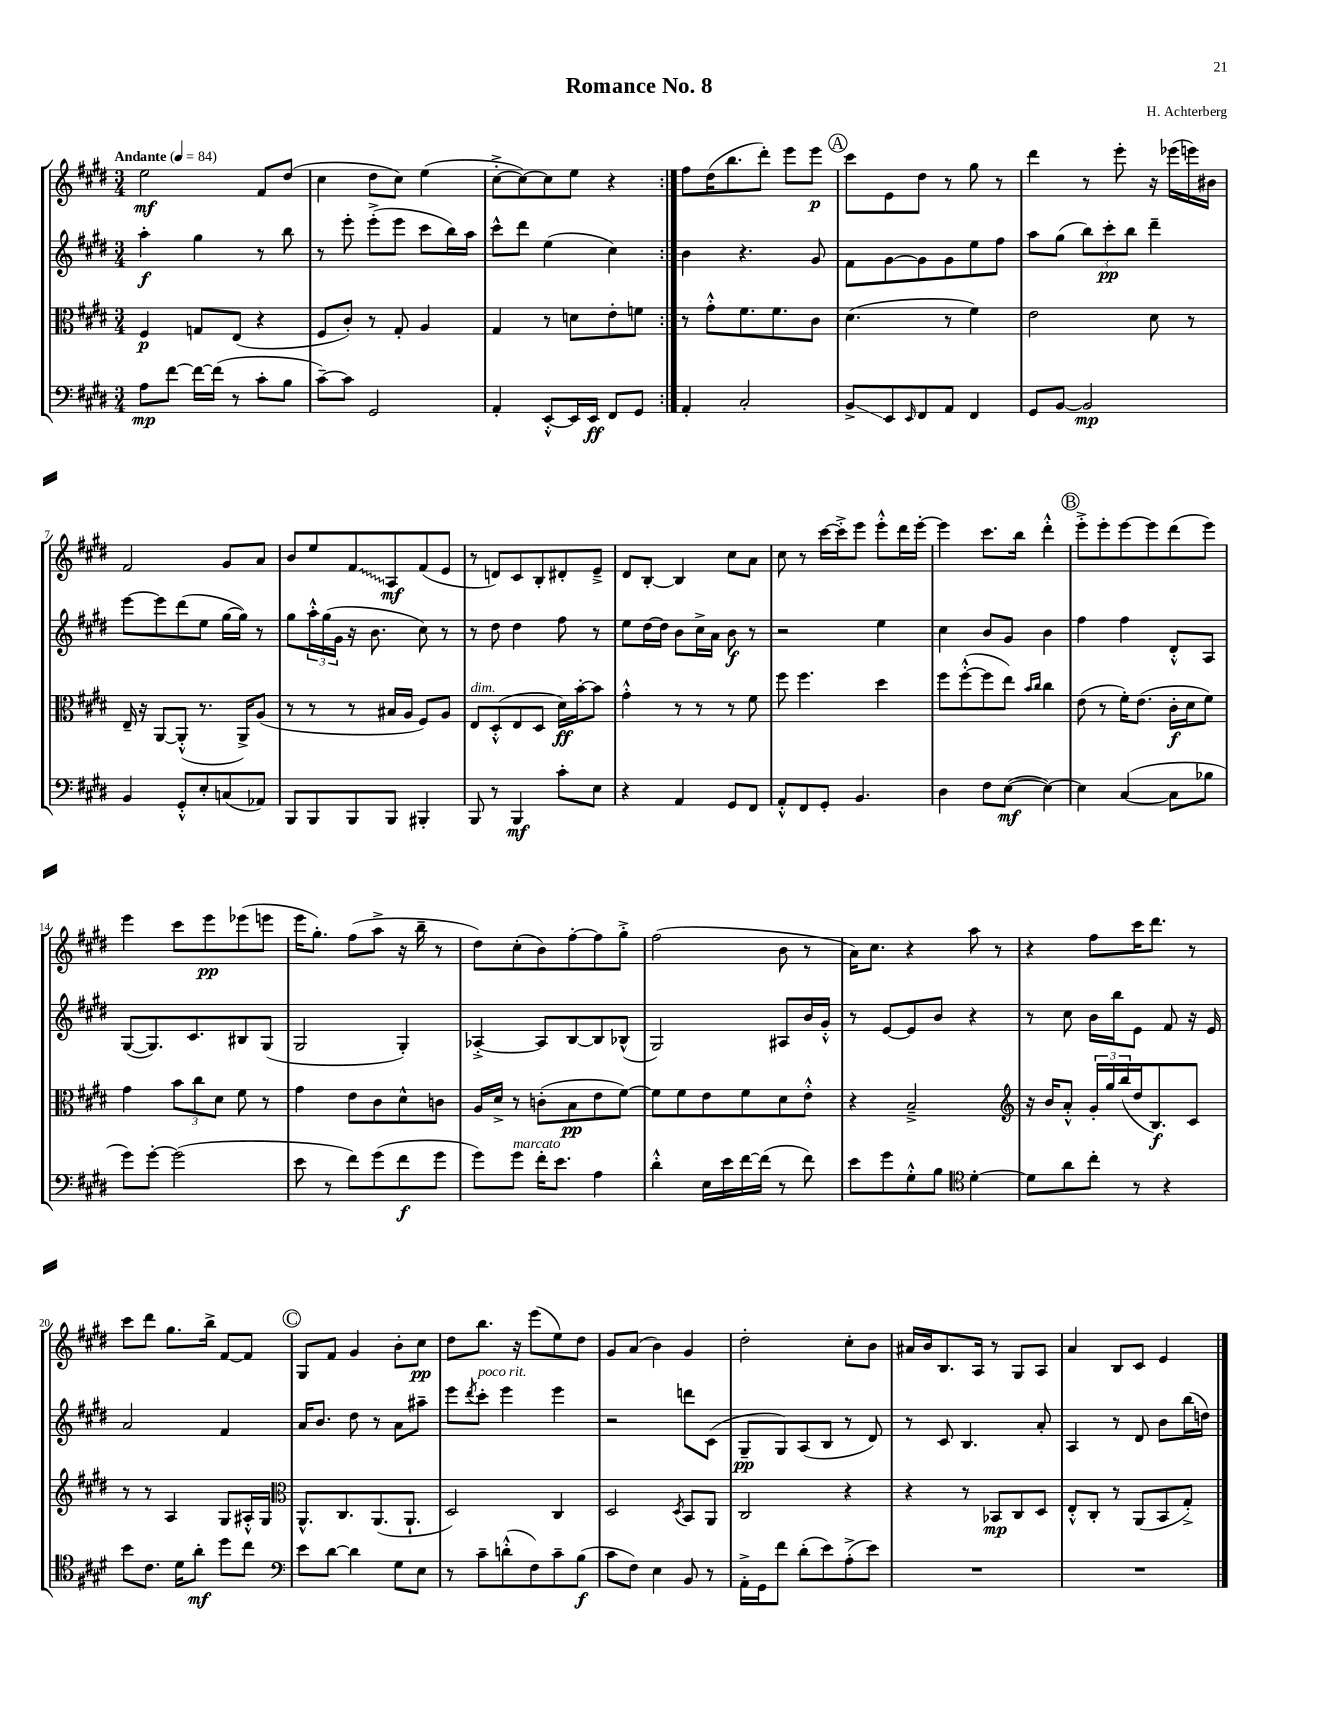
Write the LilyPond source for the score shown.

\header { title = "Romance No. 8" composer = "H. Achterberg" }
<<
\new StaffGroup <<
\new Staff = "s0" {
    \clef treble \key e \major \numericTimeSignature \time 3/4 \tempo "Andante" 4 = 84
    \repeat volta 2 { e''2\mf fis'8 dis''8( |
    cis''4 dis''8 cis''8) e''4( |
    cis''8~-.-> cis''8~) cis''8 e''8 r4 | }
    fis''8 dis''16( b''8. dis'''8-.) e'''8 e'''8\p |
    \mark \markup { \circle "A" } cis'''8 e'8 dis''8 r8 gis''8 r8 |
    dis'''4 r8 e'''8-. r16 ees'''16( e'''16) bis'16 |
    fis'2 gis'8 a'8 |
    b'8 e''8 \once \override Glissando.style = #'zigzag fis'8\glissando a8\mf fis'8( e'8 |
    r8 d'8) cis'8 b8-. dis'8-. e'8---> |
    dis'8 b8~-. b4 cis''8 a'8 |
    cis''8 r8 cis'''16~ cis'''16-.-> e'''8 e'''8-.-^ dis'''16 e'''16~-. |
    e'''4 cis'''8. b''16 dis'''4-.-^ |
    \mark \markup { \circle "B" } e'''8-.-> e'''8-. e'''8~ e'''8 dis'''8( e'''8) |
    e'''4 cis'''8 e'''8\pp ees'''8( e'''8 |
    e'''16 gis''8.-.) fis''8( a''8-> r16 b''16-- r8 |
    dis''8) cis''8-.( b'8) fis''8~-. fis''8 gis''8-.-> |
    fis''2( b'8 r8 |
    a'16) cis''8. r4 a''8 r8 |
    r4 fis''8 cis'''16 dis'''8. r8 |
    cis'''8 dis'''8 gis''8. b''16-> fis'8~ fis'8 |
    \mark \markup { \circle "C" } gis8 fis'8 gis'4 b'8-. cis''8\pp |
    dis''8 b''8. r16 e'''8( e''8) dis''8 |
    gis'8 a'8( b'4) gis'4 |
    dis''2-. cis''8-. b'8 |
    ais'16 b'16 b8. a16 r8 gis8 a8 |
    a'4 b8 cis'8 e'4 \bar "|." |
}
\new Staff = "s1" {
    \clef treble \key e \major \numericTimeSignature \time 3/4
    \repeat volta 2 { a''4-.\f gis''4 r8 b''8 |
    r8 e'''8-. e'''8-.->( e'''8 cis'''8 b''16) a''16 |
    cis'''8-^ dis'''8 e''4( cis''4) | }
    b'4 r4. gis'8 |
    \mark \markup { \circle "A" } fis'8 gis'8~ gis'8 gis'8 e''8 fis''8 |
    a''8 gis''8( \tuplet 3/2 { b''8) cis'''8-.\pp b''8 } dis'''4-- |
    e'''8~ e'''8 dis'''8( e''8 gis''16~ gis''16) r8 |
    gis''8 \tuplet 3/2 { a''16-.-^ gis''16( gis'16 } r16 b'8. cis''8) r8 |
    r8 dis''8 dis''4 fis''8 r8 |
    e''8 dis''16~ dis''16 b'8 cis''16-> a'16 b'8\f r8 |
    r2 e''4 |
    cis''4 b'8 gis'8 b'4 |
    \mark \markup { \circle "B" } fis''4 fis''4 dis'8-.-^ a8 |
    gis8~( gis8.) cis'8. bis8 gis8( |
    gis2 gis4-.) |
    aes4~-.-> aes8 b8~ b8 bes8-^( |
    gis2) ais8 b'16 gis'16-.-^ |
    r8 e'8~ e'8 b'8 r4 |
    r8 cis''8 b'16 b''16 e'8 fis'8 r16 e'16 |
    a'2 fis'4 |
    \mark \markup { \circle "C" } a'16 b'8. dis''8 r8 a'8 ais''8-- |
    e'''8 \acciaccatura { dis'''8 } cis'''8-.^\markup { \italic "poco rit." } e'''4 e'''4 |
    r2 d'''8 cis'8( |
    gis8--\pp gis8) a8( b8 r8 dis'8) |
    r8 cis'8 b4. a'8-. |
    a4 r8 dis'8 b'8 b''16( d''16) \bar "|." |
}
\new Staff = "s2" {
    \clef alto \key e \major \numericTimeSignature \time 3/4
    \repeat volta 2 { fis4\p g8 e8( r4 |
    fis8 cis'8-.) r8 gis8-. a4 |
    gis4 r8 d'8 e'8-. f'8 | }
    r8 gis'8-.-^ fis'8. fis'8. cis'8 |
    \mark \markup { \circle "A" } dis'4.( r8 fis'4) |
    e'2 dis'8 r8 |
    e16-- r16 a,8~ a,8-.-^( r8. a,16->) a8( |
    r8 r8 r8 bis16 a16 fis8) a8 |
    e8^\markup { \italic "dim." } dis8-.-^( e8 dis8 dis'16\ff) b'16~-. b'8 |
    gis'4-.-^ r8 r8 r8 fis'8 |
    fis''8 fis''4. dis''4 |
    fis''8 fis''8~-.-^( fis''8 e''8) \grace { b'16 cis''16 } cis''4 |
    \mark \markup { \circle "B" } e'8( r8 fis'16-.) e'8.( cis'16-.\f dis'16 fis'8) |
    gis'4 \tuplet 3/2 { b'8 cis''8 dis'8 } fis'8 r8 |
    gis'4 e'8 cis'8 dis'8-^ c'8 |
    a16 dis'16-> r8 c'8-.( b8\pp e'8 fis'8~) |
    fis'8 fis'8 e'8 fis'8 dis'8 e'8-.-^ |
    r4 b2---> |
    \clef treble r16 b'16 a'8-.-^ \tuplet 3/2 { gis'16-. gis''16 b''16( } dis''16 b8.\f) cis'8 |
    r8 r8 a4 gis8 ais16-.-^ gis16 |
    \mark \markup { \circle "C" } \clef alto a,8.-^ cis8. a,8.( a,8.-! |
    dis2) cis4 |
    dis2 \acciaccatura { dis8 } b,8 a,8 |
    cis2 r4 |
    r4 r8 bes,8\mp cis8 dis8 |
    e8-.-^ cis8-. r8 a,8( b,8 gis8-.->) \bar "|." |
}
\new Staff = "s3" {
    \clef bass \key e \major \numericTimeSignature \time 3/4
    \repeat volta 2 { a8\mp fis'8~ fis'16~ fis'16( r8 cis'8-. b8 |
    cis'8~--) cis'8 gis,2 |
    a,4-. e,8~-.-^ e,16 e,16\ff fis,8 gis,8 | }
    a,4-. cis2-. |
    \mark \markup { \circle "A" } b,8->\glissando e,8 \grace { e,16 } fis,8 a,8 fis,4 |
    gis,8 b,8~ b,2\mp |
    b,4 gis,8-.-^ e8-. c8( aes,8) |
    b,,8 b,,8 b,,8 b,,8 bis,,4-. |
    b,,8 r8 b,,4\mf cis'8-. e8 |
    r4 a,4 gis,8 fis,8 |
    a,8-.-^ fis,8 gis,8-. b,4. |
    dis4 fis8 e8~\mf( e4~) |
    \mark \markup { \circle "B" } e4 cis4~( cis8 bes8 |
    gis'8) gis'8~-. gis'2( |
    e'8 r8 fis'8) gis'8( fis'8\f gis'8 |
    gis'8) gis'8^\markup { \italic "marcato" } fis'16-. e'8. a4 |
    dis'4-.-^ e16 e'16 fis'16~ fis'16( r8 fis'8) |
    e'8 gis'8 gis8-.-^ b8 \clef tenor dis'4~-. |
    dis'8 a'8 cis''8-. r8 r4 |
    b'8 cis'8. dis'16 a'8-.\mf dis''8 cis''8 |
    \mark \markup { \circle "C" } \clef bass e'8 dis'8~ dis'4 gis8 e8 |
    r8 cis'8-- d'8-.-^( fis8) cis'8-- b8\f( |
    cis'8 fis8) e4 b,8 r8 |
    a,16-.-> gis,16 fis'8 dis'8-.( e'8) a8-.->( e'8) |
    R2. |
    R2. \bar "|." |
}
>>
>>
